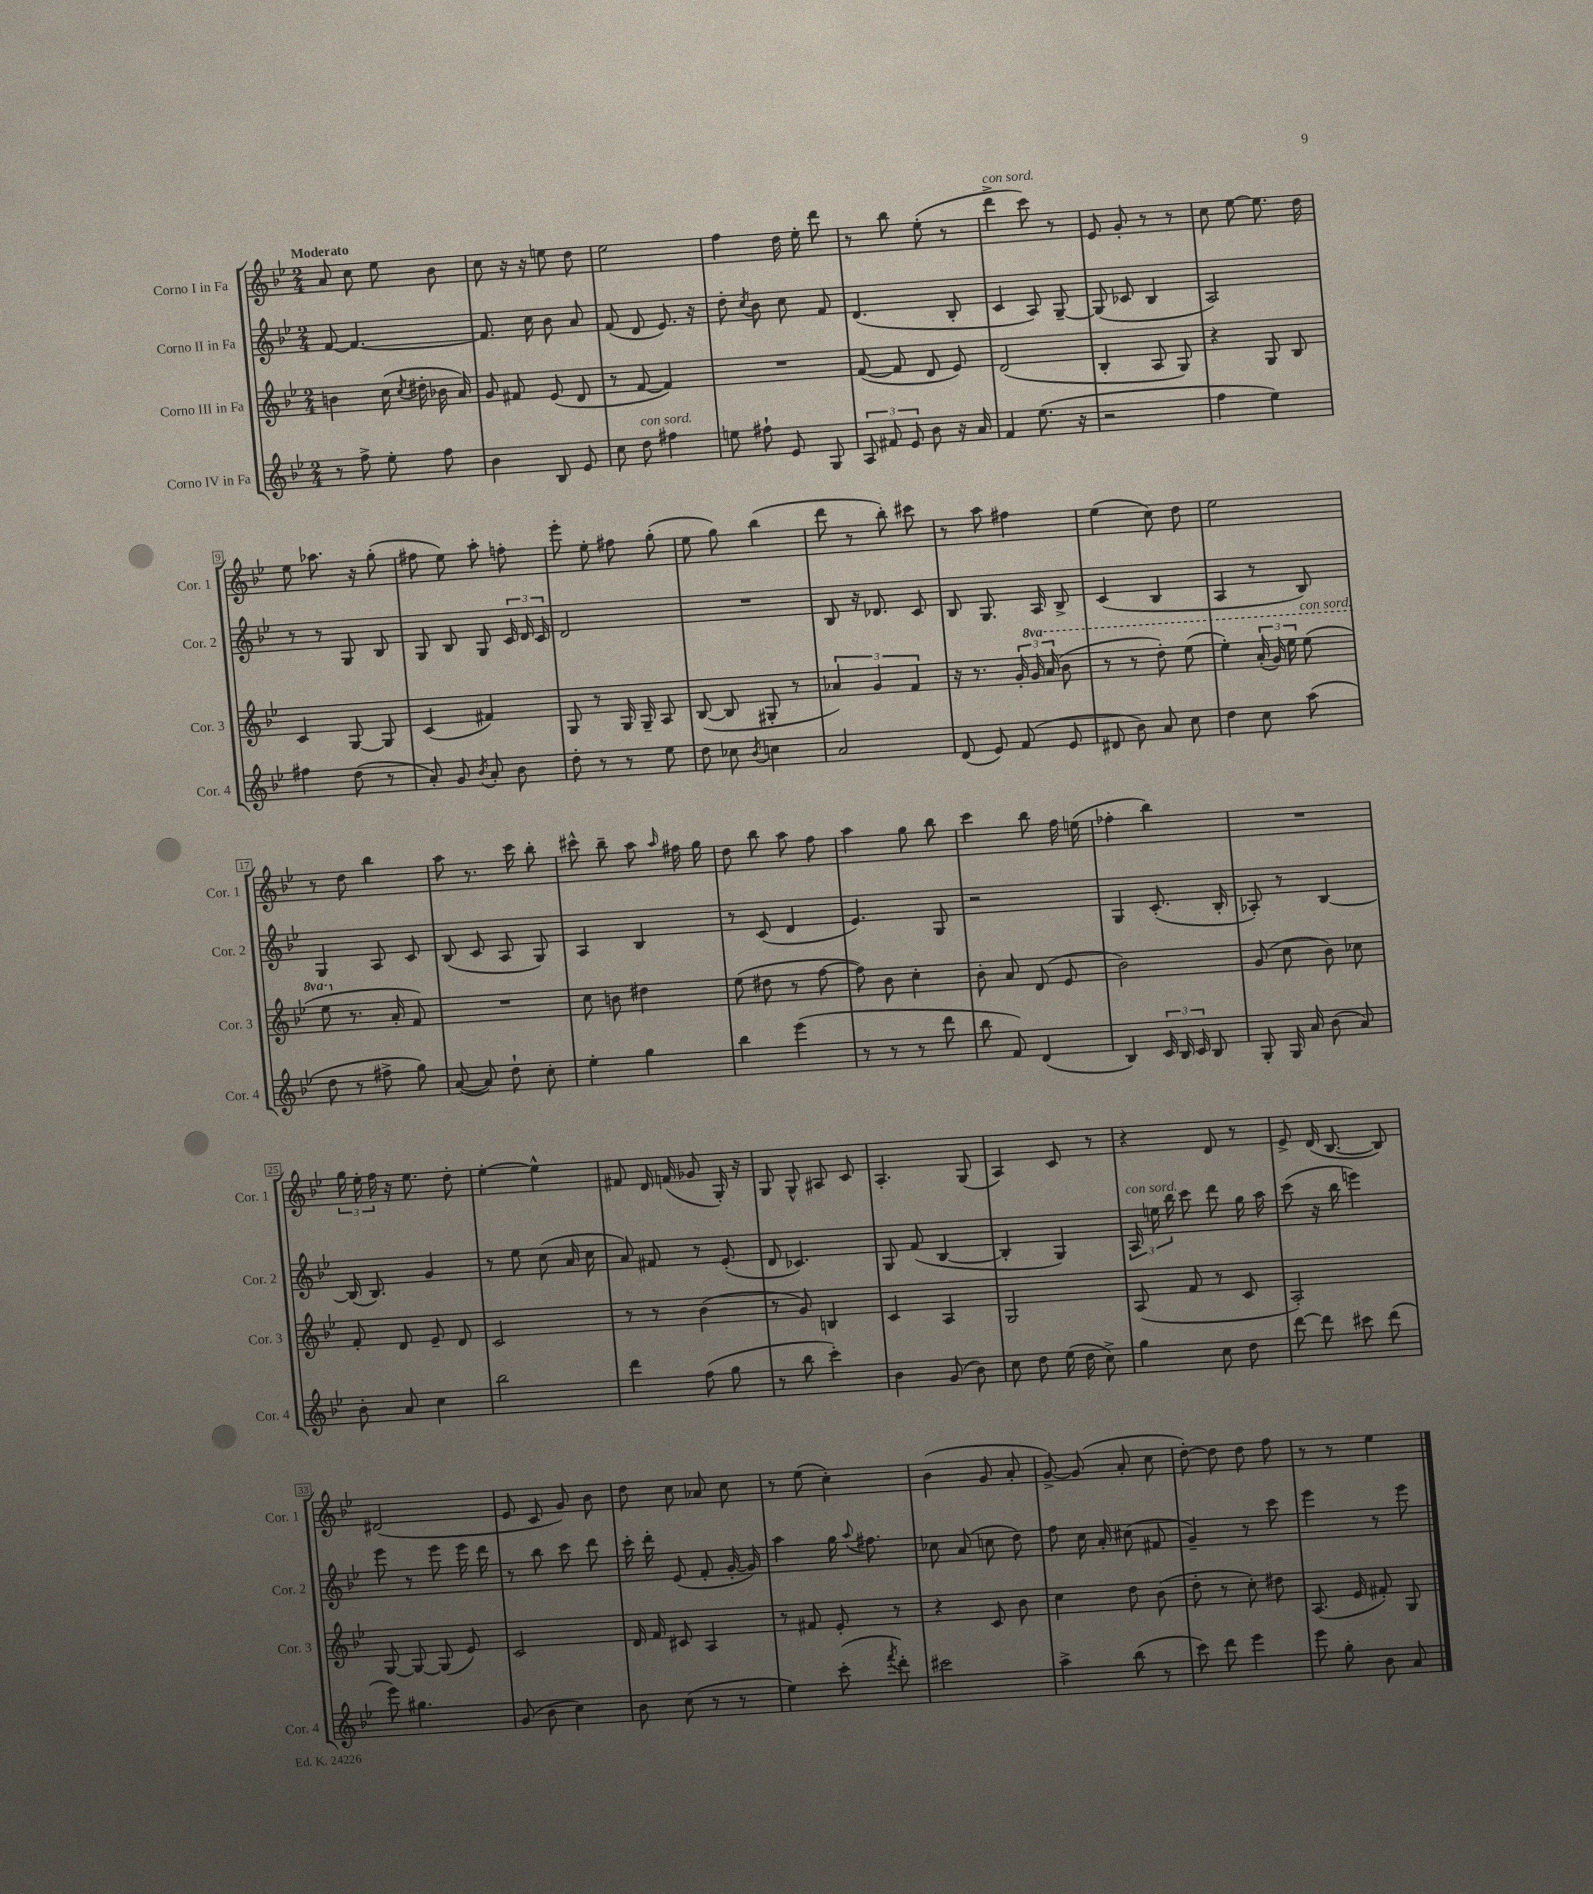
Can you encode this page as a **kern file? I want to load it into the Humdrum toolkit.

**kern	**kern	**kern	**kern
*part4	*part3	*part2	*part1
*staff4	*staff3	*staff2	*staff1
*I"Corno IV in Fa	*I"Corno III in Fa	*I"Corno II in Fa	*I"Corno I in Fa
*I'Cor. 4	*I'Cor. 3	*I'Cor. 2	*I'Cor. 1
*clefG2	*clefG2	*clefG2	*clefG2
*k[b-e-]	*k[b-e-]	*k[b-e-]	*k[b-e-]
*M2/4	*M2/4	*M2/4	*M2/4
=1	=1	=1	=1
!	!	!	!LO:TX:a:B:t=Moderato
8r	4bn\	[8f/	8a/
8ff^\	.	4.f/_	8cc\
8ee-'\	(16cc\	.	8ee-\
.	8qcc/	.	.
.	16dd#X'\	.	.
8ff\	16b-X\	.	8b-\
.	16a/)	.	.
=2	=2	=2	=2
4b-\	8g/	8.f/]	8cc\
.	8f#X/	.	16r
.	.	16cc\	16r
8B-/	(8e-/	8b-\	8een\
8e-/	8d/	8a/	8dd\
=3	=3	=3	=3
8cc\	8r	(8f/	2ee-\
!LO:TX:a:i:t=con sord.	!	!	!
8dd\	[8f/	8d/	.
4ff#X\	4f/])	8.e-/)	.
.	.	16r	.
=4	=4	=4	=4
8een\	2r	8dd'\	4ff\
.	.	8qcc/	.
8ff#X`\	.	8b-\	.
8e-/	.	8cc\	16dd\
.	.	.	16ee-'\
8G/	.	8f/	8ddd\
=5	=5	=5	=5
12A/	([8f/	(4.d/	8r
12f#X/	.	.	.
.	8f/]	.	8bb-\
12e-/	.	.	.
8b-\	8d/	.	(8ee-'\
16r	8e-/)	8B-'/	8r
16a/	.	.	.
=6	=6	=6	=6
!	!	!	!LO:TX:a:i:t=con sord.
4f/	(2d/	4c/	4ddd^\
(8.ee-\	.	8A/)	8ccc\)
.	.	[8G~/	8r
16r	.	.	.
=7	=7	=7	=7
2r	4B-'/	(8G/]	8e-/
.	.	8c-X/	8g'/
.	8A/	4B-/	8r
.	8G/)	.	8r
=8	=8	=8	=8
4ff\	4r	2A/)	8cc\
.	.	.	[8ee-\
4ee-\)	8G/	.	8.ee-\]
.	8B-/	.	.
.	.	.	16dd\
!!LO:LB:g=z
=9	=9	=9	=9
4ff#X\	4c/	8r	8ee-\
.	.	8r	8.aa-X\
(8dd\	[8G/	8G/	.
.	.	.	16r
8r	8G/]	8B-/	(8gg'\
=10	=10	=10	=10
8a'/)	(4c/	8G/	8ff#X\
8g/	.	8B-/	8ee-\)
8qb-/	.	.	.
8a'/	4f#X/)	8G/	8aa'\
8b-\	.	24c/	8ffn'\
.	.	24d/	.
.	.	24c/	.
=11	=11	=11	=11
8dd'\	8G/	2d/	8eee-'\
8r	8r	.	8ee-'\
8r	16G/	.	8ff#X\
.	16G~/	.	.
8ee-\	8A/	.	(8gg'\
=12	=12	=12	=12
8dd\	([8B-/	2r	8ee-\
8cc-X\	8B-/]	.	8gg\)
8qb-/	.	.	.
4ccn\	8G#X'/	.	(4bb-\
.	8r	.	.
=13	=13	=13	=13
2a/	6a-X/)	8B-/	8ddd\
.	.	16r	8r
.	6g/	.	.
.	.	8.d-X/	.
.	.	.	8bb-'\)
.	6f/	.	.
.	.	8c/	8ccc#X\
=14	=14	=14	=14
(8d/	16r	8B-/	8r
.	8.r	.	.
8e-/)	.	8.G/	8aa\
(8f/	24g'/	.	4ff#X\
*	*8va	*	*
.	24gg/	.	.
.	.	16A/	.
.	(24aa/	.	.
8e-/	8bb-\	8B-^/	.
=15	=15	=15	=15
8d#X/	8r	(4c/	(4ee-\
8b-\)	8r	.	.
8a/	8ddd'\)	4B-/	8cc\)
8cc\	(8eee-\	.	8dd\
=16	=16	=16	=16
4dd\	4eee-'\)	4A/	2ee-\
8cc\	(24aa'/	8r	.
.	24gg/)	.	.
.	24eee-\	.	.
!	!LO:TX:a:i:t=con sord.	!	!
(8aa\	(8eee-\	8B-/)	.
!!LO:LB:g=z
=17	=17	=17	=17
8dd\	8eee-\	4G/	8r
*	*X8va	*	*
8r	8.r	.	8dd\
8ff#X^\	.	8A/	4bb-\
.	16a'/	.	.
8gg\)	8f/)	8c/	.
=18	=18	=18	=18
([8a/	2r	(8B-/	8aa\
8a/])	.	8c/	8.r
8dd`\	.	8A/	.
.	.	.	16ccc\
8cc'\	.	8G/)	8bb-'\
=19	=19	=19	=19
4ee-'\	8cc\	4A/	8ccc#X^^\
.	8bn\	.	8bb-~\
4gg\	4dd#X\	4B-/	8aa\
.	.	.	16qqaa/
.	.	.	16ff#X\
.	.	.	16gg\
=20	=20	=20	=20
4bb-\	(8ee-\	8r	8dd\
.	8dd#X\	(8c/	8bb-\
(4eee-\	8r	4d/	8aa\
.	[8ff\	.	8ff\
=21	=21	=21	=21
8r	8ff\])	4.e-/)	4aa\
8r	8b-\	.	.
8r	4cc'\	.	8gg\
8ddd\	.	8G/	8bb-\
=22	=22	=22	=22
8bb-\	8b-'\	2r	4ccc\
8f/)	8a/	.	.
(4d/	(8d/	.	8bb-\
.	8e-/	.	16ff\
.	.	.	(16een\
=23	=23	=23	=23
4B-/)	2b-\)	4G/	4ff-X'\
24c/	.	(8.c'/	4bb-\)
24B-/	.	.	.
24c/	.	.	.
8B-/	.	.	.
.	.	16B-'/	.
=24	=24	=24	=24
8G'/	(8g/	8A-X'/)	2r
16G/	8cc\	8r	.
16a/	.	.	.
(8b-\	8b-\)	[4B-/	.
8a/)	8cc-X\	.	.
!!LO:LB:g=z
=25	=25	=25	=25
8b-'\	8f'/	(16B-/]	24gg\
.	.	.	24ee-'\
.	.	8.B-/)	.
.	.	.	24ff\
8a/	8d/	.	16r
.	.	.	8.ee-\
4cc\	8e-~/	4g/	.
.	8d/	.	8dd'\
=26	=26	=26	=26
2bb-\	2c/	8r	[4ee-'\
.	.	8ee-\	.
.	.	(8cc\	4ee-^^\]
.	.	16a/	.
.	.	16cc\	.
=27	=27	=27	=27
4ddd\	8r	8a/)	8f#X/
.	8r	8f#X/	16d/
.	.	.	(16fn/
(8ff\	(4b-\	8r	8g-X/
8gg\	.	(8e-'/	16G'/)
.	.	.	16r
=28	=28	=28	=28
8r	8r	8d/	8G/
8bb-\	8g/)	4.c-X/)	8G^^/
4ccc'\)	4Bn/	.	8A#X/
.	.	.	8c/
=29	=29	=29	=29
4b-\	4c/	8G/	4.A'/
.	.	(8f/	.
(8g/	4A/	[4B-/	.
8b-\)	.	.	(8G/
=30	=30	=30	=30
8cc\	2G/	4B-'/]	4A/)
8dd\	.	.	.
(16ee-\	.	4G/)	8c/
16dd\	.	.	.
8cc^\)	.	.	8r
=31	=31	=31	=31
!	!	!LO:TX:a:i:t=con sord.	!
4gg\	(8A/	24A/	4r
.	.	24een\	.
.	.	24bb-\	.
.	8f/	8ccc\	.
8cc\	8r	8ddd\	8d/
8dd\	8c/	16gg\	8r
.	.	16aa\	.
=32	=32	=32	=32
[8ddd\	2A'/)	(8ccc\	8e-^/
8ddd\]	.	16r	(16d/
.	.	16bb-\	[8.B-/
8ccc#X\	.	4eeen\)	.
(8ddd\	.	.	8B-/])
!!LO:LB:g=z
=33	=33	=33	=33
8eee-\)	[8G/	8eee-\	(2d#X/
4.gg#X\	8G/_	8r	.
.	(8G/]	8eee-\	.
.	8e-/)	16eee-\	.
.	.	16ddd\	.
=34	=34	=34	=34
(8g/	2c/	8r	8e-/
8b-\	.	8bb-\	8c/
4cc\)	.	8ccc\	8g/)
.	.	8ddd\	8b-\
=35	=35	=35	=35
8b-\	16d/	16ccc'\	8dd\
.	16f/	16ddd'\	.
(8cc\	8c#X/	(8e-/	8cc\
8r	4A/	8f'/	8a-X/
8r	.	[16g'/	8cc\
.	.	16g/])	.
=36	=36	=36	=36
4ee-\)	8r	4aa\	8r
.	8f#X/	.	(8ee-\
(8ccc'\	8e-'/	16gg\	4cc'\)
.	.	8qqaa/	.
.	.	8.ff#X\	.
8qfff/	.	.	.
8ddd'\)	8r	.	.
=37	=37	=37	=37
2ccc#X\	4r	8cc-X\	(4b-\
.	.	(8a/	.
.	8c/	8ccn\	8g/
.	8b-\	8dd\)	8a'/
=38	=38	=38	=38
4aa^\	4cc\	8ff\	[8g^/)
.	.	16cc\	(8g/]
.	.	16a'/	.
(8bb-\	8dd\	(8cc#X\	8a'/
8r	(8b-\	8f#X/	8cc\
=39	=39	=39	=39
8ccc\)	8dd'\	4g~/)	[8dd'\)
8ddd\	8r	.	8dd\]
4eee-\	8cc'\)	8r	8dd\
.	8dd#X\	8ccc\	8ff\
=40	=40	=40	=40
8eee-\	(8.A/	4eee-\	8r
8gg'\	.	.	8r
.	16e-/	.	.
8b-\	8f#X'/)	8r	4ee-\
8a/	8G/	8eee-\	.
==	==	==	==
*-	*-	*-	*-
